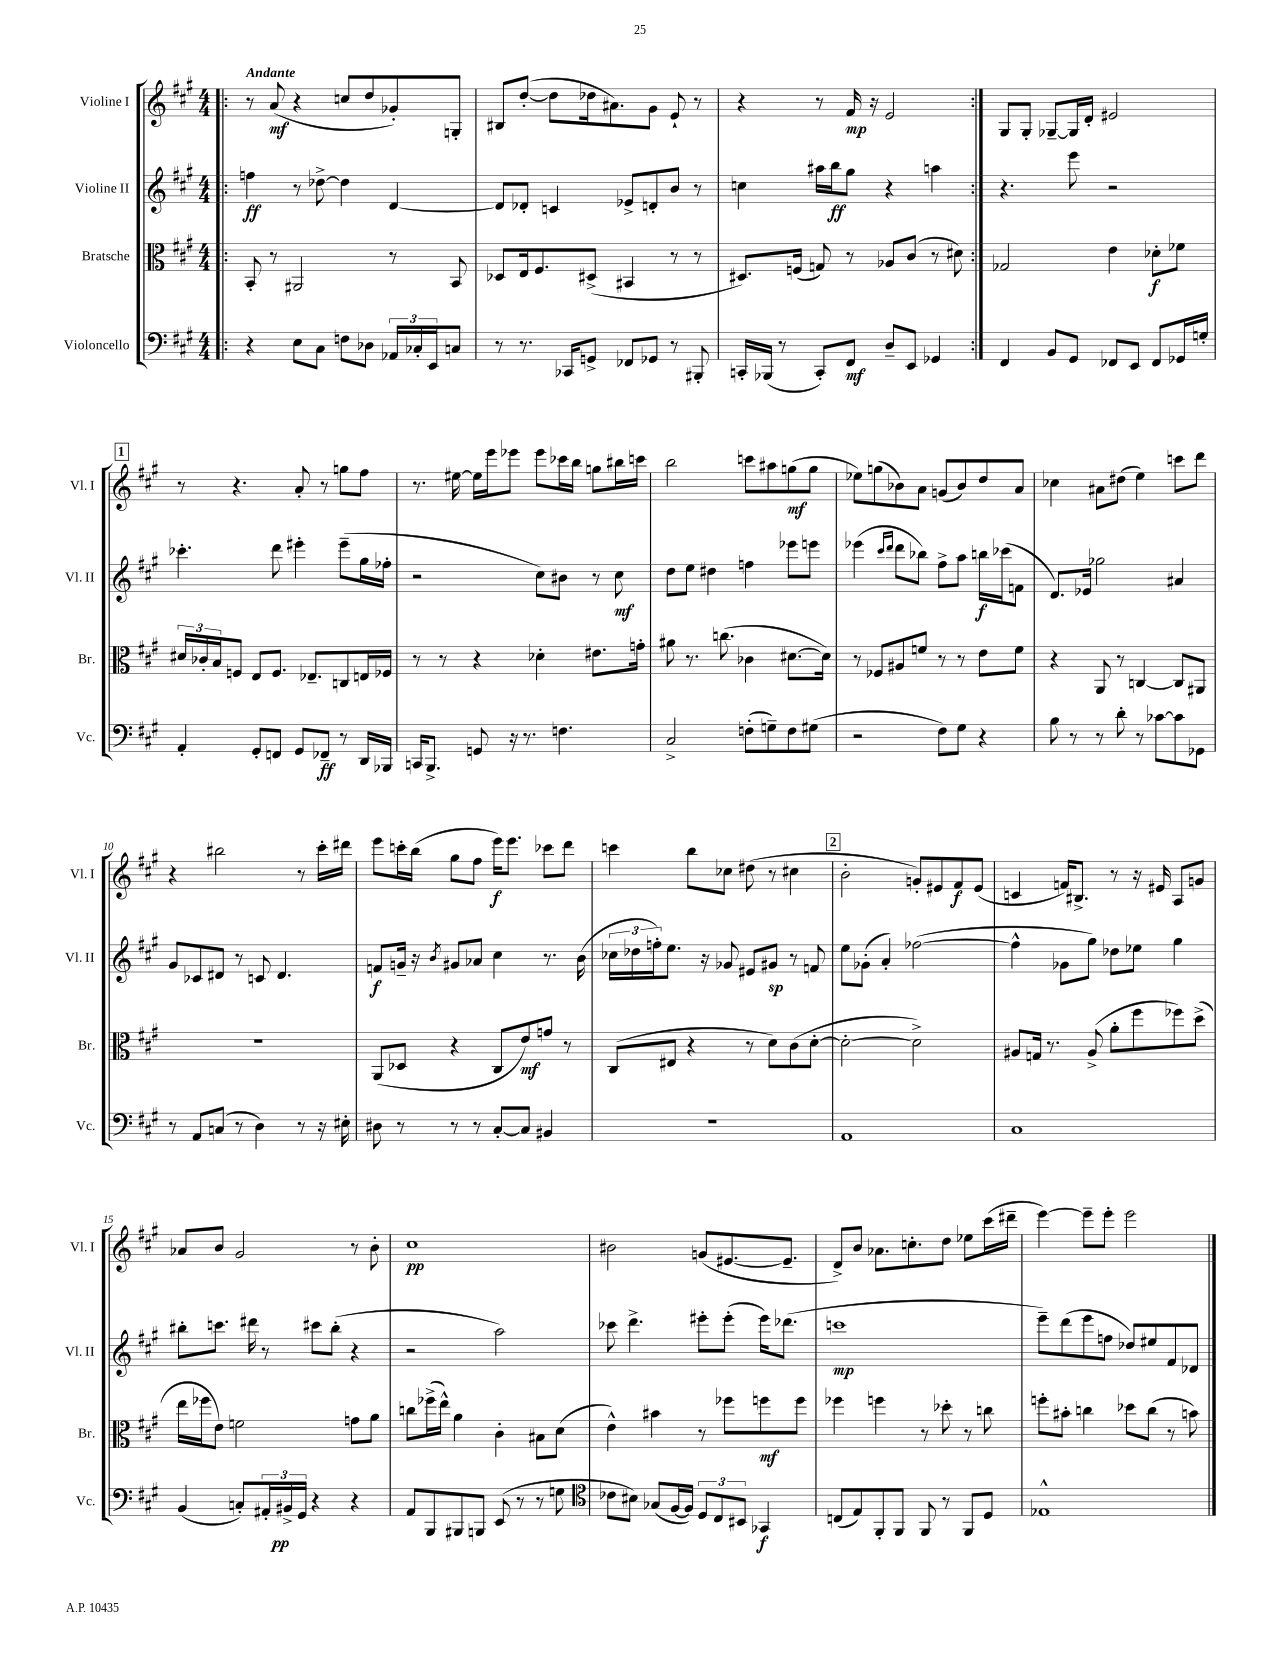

**kern	**dynam	**kern	**dynam	**kern	**dynam	**kern	**dynam
*part4	*part4	*part3	*part3	*part2	*part2	*part1	*part1
*staff4	*staff4	*staff3	*staff3	*staff2	*staff2	*staff1	*staff1
*I"Violoncello	*	*I"Bratsche	*	*I"Violine II	*	*I"Violine I	*
*I'Vc.	*	*I'Br.	*	*I'Vl. II	*	*I'Vl. I	*
*clefF4	*	*clefC3	*	*clefG2	*	*clefG2	*
*k[f#c#g#]	*	*k[f#c#g#]	*	*k[f#c#g#]	*	*k[f#c#g#]	*
*M4/4	*	*M4/4	*	*M4/4	*	*M4/4	*
=1!|:	=1!|:	=1!|:	=1!|:	=1!|:	=1!|:	=1!|:	=1!|:
!	!	!	!	!	!	!LO:TX:a:B:t=Andante	!
4r	.	8BB'/	.	4ffn\	ff	8r	.
.	.	8r	.	.	.	(8a/	mf
8E\L	.	2AA#X/	.	8r	.	4r	.
8C#\J	.	.	.	[8dd-X^\	.	.	.
8Fn\L	.	.	.	4dd-\]	.	8ccn/L	.
8D-X\J	.	.	.	.	.	8dd/	.
24AA-X/LL	.	8r	.	[4d/	.	8g-X'/)	.
24C-X'/	.	.	.	.	.	.	.
24EE/J	.	.	.	.	.	.	.
8Cn/J	.	8BB/	.	.	.	8Gn'/J	.
=2	=2	=2	=2	=2	=2	=2	=2
8r	.	8D-X/L	.	8d/L]	.	8B#X/L	.
8.r	.	16E/k	.	8d-X'/J	.	([8dd'/J	.
.	.	8.F#/	.	.	.	.	.
.	.	.	.	4cn/	.	8dd\L]	.
16CC-X/KL	.	.	.	.	.	.	.
8GGn^/J	.	(8D#X^/J	.	.	.	16dd-X\k	.
.	.	.	.	.	.	8.a#X\)	.
8FF-X/L	.	4BB#X/	.	8e-X^/L	.	.	.
8GG-X/J	.	.	.	8dn'/	.	8g#\J	.
8r	.	8r	.	8b/J	.	8e`/	.
8BBB#X'/	.	8r	.	8r	.	8r	.
=3	=3	=3	=3	=3	=3	=3	=3
16CCn'/LL	.	8.D#X/L)	.	4ccn\	.	4r	.
(16BBB-X/JJ	.	.	.	.	.	.	.
8r	.	.	.	.	.	.	.
.	.	(16Fn/Jk	.	.	.	.	.
8CC'/L)	.	8Gn/)	.	16aa#X\LL	.	8r	.
.	.	.	.	16bb\J	ff	.	.
8FF#/J	mf	8r	.	8gg#\J	.	16f#/	mp
.	.	.	.	.	.	16r	.
8D~/L	.	8A-X/L	.	4r	.	2e/	.
8EE/J	.	(8c#/J	.	.	.	.	.
4GG-X/	.	8r	.	4aan\	.	.	.
.	.	8d#X\)	.	.	.	.	.
=4:|!	=4:|!	=4:|!	=4:|!	=4:|!	=4:|!	=4:|!	=4:|!
4FF#/	.	2G-X/	.	4.r	.	8G#/L	.
.	.	.	.	.	.	8G#'/J	.
8BB/L	.	.	.	.	.	[8G-X~/L	.
8GG#/J	.	.	.	8eee\	.	16G-/L]	.
.	.	.	.	.	.	16d'/JJ	.
8FF-X/L	.	4e\	.	2r	.	2e#X/	.
8EE/J	.	.	.	.	.	.	.
8FF-/L	.	8d-X'\L	f	.	.	.	.
16GG-X/L	.	8f-X\J	.	.	.	.	.
16Gn'/JJ	.	.	.	.	.	.	.
!!LO:LB:g=z
!!LO:REH:place=s1:t=1
=5	=5	=5	=5	=5	=5	=5	=5
4AA'/	.	24d#X/LL	.	4.ccc-X'\	.	8r	.
.	.	24c-X'/	.	.	.	.	.
.	.	24B/J	.	.	.	.	.
.	.	8Fn/J	.	.	.	4.r	.
8GG#'/L	.	8E/L	.	.	.	.	.
8FFn/J	.	8.F/J	.	8ddd\	.	.	.
8GG#/L	.	.	.	4eee#X'\	.	8a'/	.
.	.	8.E-X~/L	.	.	.	.	.
8FF-X~/J	ff	.	.	.	.	8r	.
8r	.	8Cn/	.	(8eee#~\L	.	8ggn\L	.
16DD/LL	.	16En/L	.	16gg#\L	.	8ff#\J	.
16BBB-X/JJ	.	16F-X/JJ	.	16ff-X'\JJ	.	.	.
=6	=6	=6	=6	=6	=6	=6	=6
16CCn/KL	.	8r	.	2r	.	8.r	.
8.BBB^/J	.	.	.	.	.	.	.
.	.	8r	.	.	.	.	.
.	.	.	.	.	.	[16ee#X\	.
8GGn/	.	4r	.	.	.	16ee#\LL]	.
.	.	.	.	.	.	16eee\J	.
16r	.	.	.	.	.	8eee-X\J	.
8.r	.	.	.	.	.	.	.
.	.	4d-X'\	.	8cc#\L)	.	8eee-\L	.
4.Fn\	.	.	.	8b#X\J	.	16ccc-X\L	.
.	.	.	.	.	.	16bb\JJ	.
.	.	8.e#X\L	.	8r	.	8ggn\L	.
.	.	.	.	8cc#\	mf	16bb#X\L	.
.	.	16gn'\Jk	.	.	.	16cccn\JJ	.
=7	=7	=7	=7	=7	=7	=7	=7
2C#^/	.	8a#X\	.	8dd\L	.	2bb\	.
.	.	8.r	.	8ee\J	.	.	.
.	.	.	.	4dd#X\	.	.	.
.	.	(8.ccn\	.	.	.	.	.
(8Fn'\L	.	4c-X\	.	4ffn\	.	8cccn\L	.
8Gn~\)	.	.	.	.	.	8aa#X\	.
8F\	.	[8.d#X\L	.	8eee-X\L	.	(8ggn\	mf
(8G#X\J	.	.	.	8eeen\J	.	8gg\J	.
.	.	16d#\Jk])	.	.	.	.	.
=8	=8	=8	=8	=8	=8	=8	=8
2r	.	8r	.	(4eee-X\	.	8ee-X\L)	.
.	.	8F-X/L	.	.	.	(8ggn\	.
.	.	.	.	16qqccc#/LL	.	.	.
.	.	.	.	16qqddd/JJ	.	.	.
.	.	8A#X/	.	8ddd\L	.	8b-X\)	.
.	.	8fn/J	.	8bb-X\J)	.	8a\J	.
8F#\L)	.	8r	.	8ff#^\L	.	(8gn/L	.
8G#\J	.	8r	.	8aa\J	.	8b-/)	.
4r	.	8e\L	.	16bbn\LL	f	8dd/	.
.	.	.	.	(16ccc-X\J	.	.	.
.	.	8f\J	.	8fn\J	.	8a/J	.
=9	=9	=9	=9	=9	=9	=9	=9
8B\	.	4r	.	8.d/L)	.	4cc-X\	.
8r	.	.	.	.	.	.	.
.	.	.	.	16e-X/Jk	.	.	.
8r	.	8AA/	.	2gg-X\	.	8a#X\L	.
8d'\	.	8r	.	.	.	(8dd#X\J	.
8r	.	[4Cn/	.	.	.	4ee\)	.
[8c-X\L	.	.	.	.	.	.	.
8c-\]	.	8C/L]	.	4a#X/	.	8cccn\L	.
8GG-X\J	.	8AA#X/J	.	.	.	8ddd\J	.
!!LO:LB:g=z
=10	=10	=10	=10	=10	=10	=10	=10
8r	.	1r	.	8g#/L	.	4r	.
8AA/L	.	.	.	8c-X/	.	.	.
(8Cn/J	.	.	.	8d#X/J	.	2bb#X\	.
8r	.	.	.	8r	.	.	.
4D\)	.	.	.	8cn/	.	.	.
.	.	.	.	4.d#/	.	.	.
8r	.	.	.	.	.	8r	.
16r	.	.	.	.	.	16ccc#'\LL	.
16E#X'\	.	.	.	.	.	16ddd#X\JJ	.
=11	=11	=11	=11	=11	=11	=11	=11
8D#X\	.	(8AA/L	.	8fn/L	f	8eee\L	.
8r	.	8D-X/J	.	16gn~/Jk	.	16cccn'\L	.
.	.	.	.	16r	.	(16bb\JJ	.
.	.	.	.	8qb/	.	.	.
8r	.	4r	.	8g#X/L	.	8gg#\L	.
8r	.	.	.	8a-X/J	.	8ff#\J	.
[8C#'/L	.	8C#/L	.	4cc#\	.	16eee\KL)	f
.	.	.	.	.	.	8.eee\J	.
8C#/J]	.	8e/)	mf	.	.	.	.
4BB#X/	.	8gn/J	.	8.r	.	8ccc-X\L	.
.	.	8r	.	.	.	8ddd\J	.
.	.	.	.	(16b\	.	.	.
=12	=12	=12	=12	=12	=12	=12	=12
1r	.	(8C#/L	.	24cc-X\LL	.	4cccn\	.
.	.	.	.	24dd-X\	.	.	.
.	.	.	.	24ffn'\J)	.	.	.
.	.	8E#X/J	.	8.ee\J	.	.	.
.	.	4r	.	.	.	8bb\L	.
.	.	.	.	16r	.	.	.
.	.	.	.	8g-X/	.	8cc-X\J	.
.	.	8r	.	8e#X/L	.	(8dd#X\	.
.	.	8d\L)	.	8g#X/J	sp	8r	.
.	.	(8c#\	.	8r	.	4cc#X\	.
.	.	[8d'\J	.	8fn/	.	.	.
!!LO:REH:place=s1:t=2
=13	=13	=13	=13	=13	=13	=13	=13
1AA	.	2d'\_	.	8ee\L	.	2b'\	.
.	.	.	.	(8g-X'\J	.	.	.
.	.	.	.	4a'/)	.	.	.
.	.	2d^\])	.	([2ff-X\	.	8gn'/L)	.
.	.	.	.	.	.	8e#X/	.
.	.	.	.	.	.	8f#/	f
.	.	.	.	.	.	(8e#/J	.
=14	=14	=14	=14	=14	=14	=14	=14
1C#	.	8A#X/L	.	4ff-^^\]	.	4cn/	.
.	.	16Gn/Jk	.	.	.	.	.
.	.	8.r	.	.	.	.	.
.	.	.	.	8g-X\L	.	16fn/KL)	.
.	.	.	.	.	.	8.B#X^/J	.
.	.	(8A#^/	.	8gg#\J)	.	.	.
.	.	8a'\L	.	8dd-X\L	.	8r	.
.	.	8ff#\	.	8ee-X\J	.	16r	.
.	.	.	.	.	.	16e#X/	.
.	.	8ff-X\)	.	4gg#\	.	8A/L	.
.	.	(8dd^\J	.	.	.	8gn/J	.
!!LO:LB:g=z
=15	=15	=15	=15	=15	=15	=15	=15
(4BB/	.	16ee\LL	.	8bb#X'\L	.	8a-X/L	.
.	.	16ff-X\J	.	.	.	.	.
.	.	8e\J)	.	8.cccn\J	.	8b/J	.
8Cn'/L)	.	2fn\	.	.	.	2g#/	.
.	.	.	.	16ddd#X\	.	.	.
24AA#X'/L	.	.	.	8r	.	.	.
24BB#X^/	pp	.	.	.	.	.	.
24GG#/JJ	.	.	.	.	.	.	.
4r	.	.	.	8ccc#X\L	.	.	.
.	.	.	.	(8bb#'\J	.	.	.
4r	.	8gn\L	.	4r	.	8r	.
.	.	8a\J	.	.	.	8b'\	.
=16	=16	=16	=16	=16	=16	=16	=16
8AA/L	.	8ccn\L	.	2r	.	1cc#	pp
8BBB/	.	(16ff-X^\L	.	.	.	.	.
.	.	16ee^^\JJ)	.	.	.	.	.
8BBB#X/	.	4a\	.	.	.	.	.
8BBBn/J	.	.	.	.	.	.	.
(8EE/	.	4c#'\	.	2aa\)	.	.	.
8r	.	.	.	.	.	.	.
8r	.	8B#X\L	.	.	.	.	.
8Gn\	.	(8d\J	.	.	.	.	.
=17	=17	=17	=17	=17	=17	=17	=17
*clefC4	*	*	*	*	*	*	*
8c-X\L	.	4e^^\)	.	8ccc-X\	.	2b#X\	.
8B#X\J)	.	.	.	4.ddd^\	.	.	.
(8G-X/L	.	4b#X\	.	.	.	.	.
[16F#/L	.	.	.	.	.	.	.
16F#/JJ])	.	.	.	.	.	.	.
12D/L	.	8r	.	8eee#X'\L	.	(8gn/L	.
12C#/	.	.	.	.	.	.	.
.	.	8ff-X\L	.	(8eee#'\J	.	[8.e#X/	.
12BB#X/J	.	.	.	.	.	.	.
4GG-X/	f	8ffn\	mf	16eee#\KL)	.	.	.
.	.	.	.	(8.ddd-X\J	.	8.e#~/J]	.
.	.	8ff\J	.	.	.	.	.
=18	=18	=18	=18	=18	=18	=18	=18
(8Cn/L	.	4ff-X\	.	1cccn	mp	8d^/L)	.
8E/)	.	.	.	.	.	8b/J	.
8FF#'/	.	4ffn\	.	.	.	8.a-X\L	.
8FF#/J	.	.	.	.	.	.	.
.	.	.	.	.	.	8.ccn'\	.
8FF#/	.	8r	.	.	.	.	.
8r	.	8dd-X'\	.	.	.	8dd\J	.
8FF#/L	.	8r	.	.	.	8ee-X\L	.
8D/J	.	8ccn\	.	.	.	(16ccc#\L	.
.	.	.	.	.	.	16ddd#X~\JJ	.
=19	=19	=19	=19	=19	=19	=19	=19
1E-X^^	.	8ffn'\L	.	8eee~\L)	.	[4eee\)	.
.	.	8b#X'\J	.	(8ddd\	.	.	.
.	.	4ccn\	.	8eee\	.	8eee~\L]	.
.	.	.	.	8ffn\J	.	8eee'\J	.
.	.	8dd-X\L	.	8dd-X/L)	.	2eee\	.
.	.	(8cc\J	.	8ee#X/	.	.	.
.	.	8r	.	8f#/	.	.	.
.	.	8bn\)	.	8d-X/J	.	.	.
==	==	==	==	==	==	==	==
*-	*-	*-	*-	*-	*-	*-	*-
